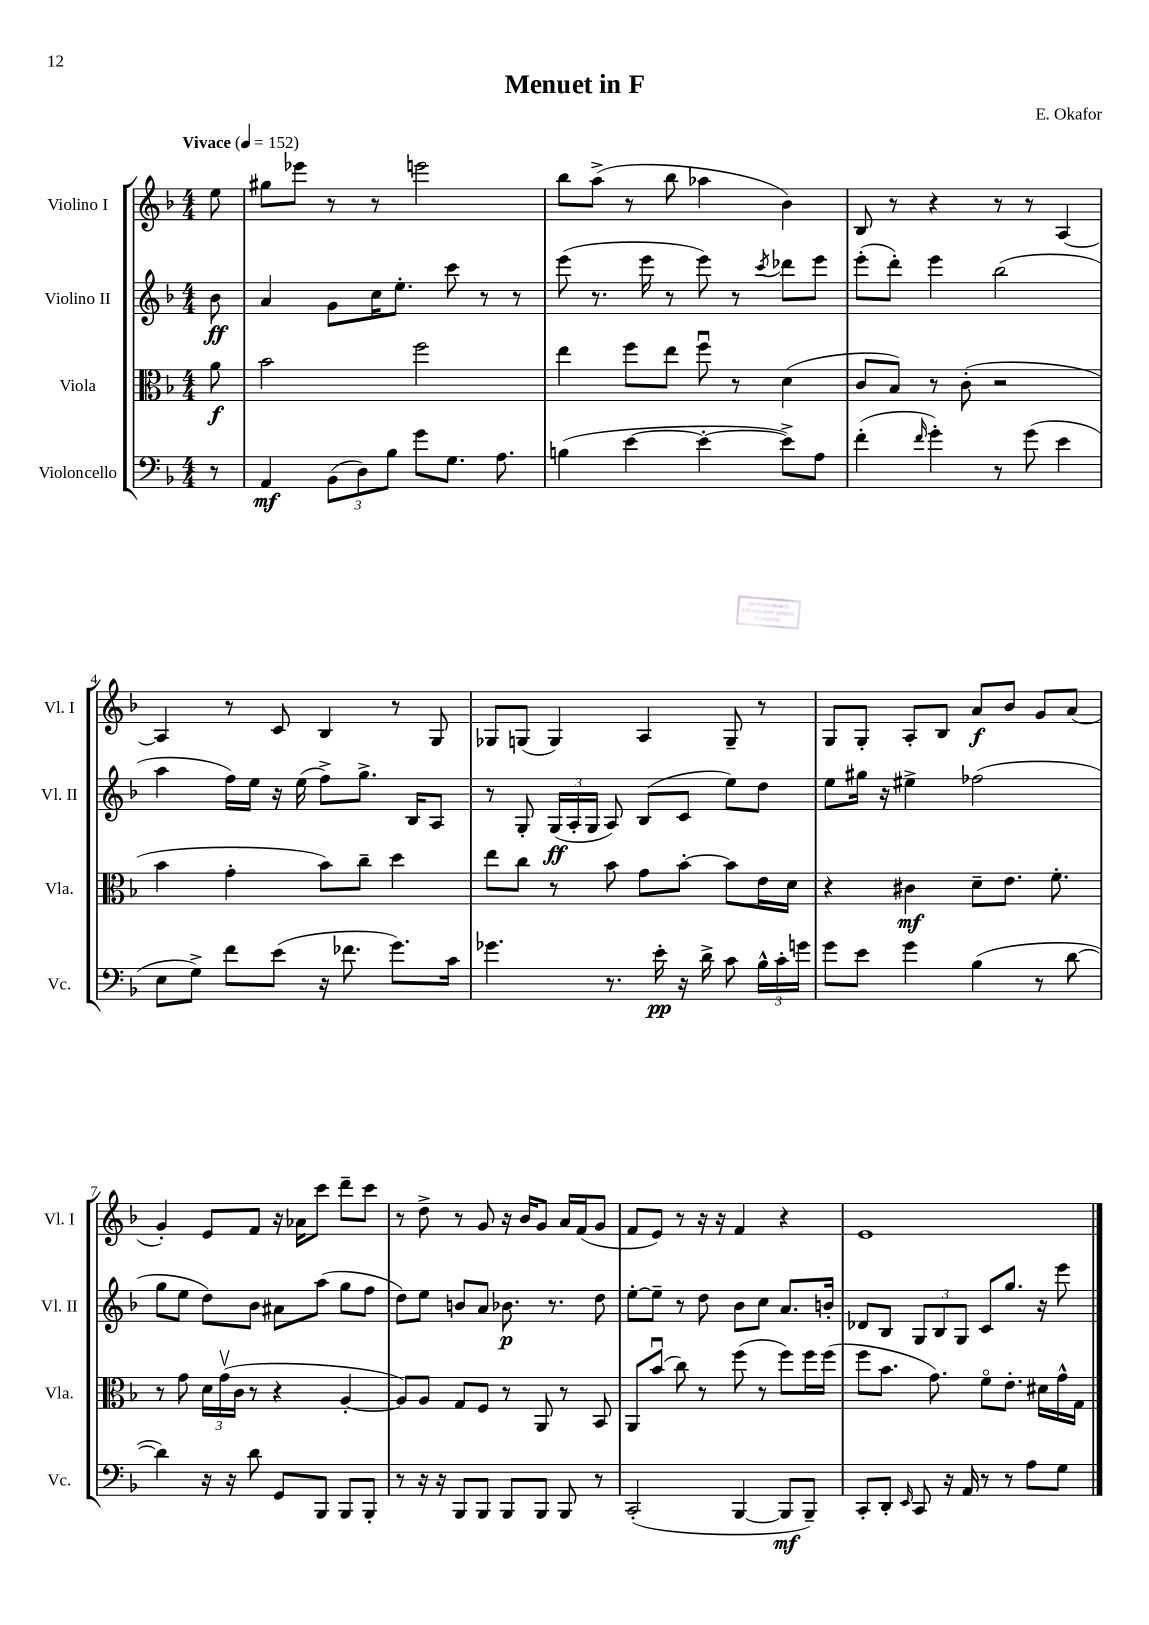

**kern	**dynam	**kern	**dynam	**kern	**dynam	**kern	**dynam
*part4	*part4	*part3	*part3	*part2	*part2	*part1	*part1
*staff4	*staff4	*staff3	*staff3	*staff2	*staff2	*staff1	*staff1
*I"Violoncello	*	*I"Viola	*	*I"Violino II	*	*I"Violino I	*
*I'Vc.	*	*I'Vla.	*	*I'Vl. II	*	*I'Vl. I	*
*clefF4	*	*clefC3	*	*clefG2	*	*clefG2	*
*k[b-]	*	*k[b-]	*	*k[b-]	*	*k[b-]	*
*M4/4	*	*M4/4	*	*M4/4	*	*M4/4	*
*MM152	*	*MM152	*	*MM152	*	*MM152	*
=	=	=	=	=	=	=	=
!	!	!	!	!	!	!LO:TX:a:B:t=Vivace	!
8r	.	8a\	f	8b-\	ff	8ee\	.
=1	=1	=1	=1	=1	=1	=1	=1
4AA/	mf	2b-\	.	4a/	.	8gg#X\L	.
.	.	.	.	.	.	8eee-X\J	.
(12BB-\L	.	.	.	8g\L	.	8r	.
12D\)	.	.	.	.	.	.	.
.	.	.	.	16cc\K	.	8r	.
12B-\J	.	.	.	.	.	.	.
.	.	.	.	8.ee'\J	.	.	.
8g\L	.	2ff\	.	.	.	2eeen\	.
8.G\J	.	.	.	8ccc\	.	.	.
.	.	.	.	8r	.	.	.
8.A\	.	.	.	.	.	.	.
.	.	.	.	8r	.	.	.
=2	=2	=2	=2	=2	=2	=2	=2
(4Bn\	.	4ee\	.	(8eee\	.	8bb-\L	.
.	.	.	.	8.r	.	(8aa^\J	.
[4e\	.	8ff\L	.	.	.	8r	.
.	.	.	.	16eee\	.	.	.
.	.	8ee\J	.	8r	.	8bb-\	.
4e'\_	.	8ffu\	.	8eee\)	.	4aa-X\	.
.	.	8r	.	8r	.	.	.
.	.	.	.	8qccc/	.	.	.
8e^\L])	.	(4d\	.	8ddd-X\L	.	4b-\)	.
8A\J	.	.	.	8eee\J	.	.	.
=3	=3	=3	=3	=3	=3	=3	=3
(4f'\	.	8c/L	.	(8eee'\L	.	8B-/	.
.	.	8B-/J)	.	8ddd'\J)	.	8r	.
16qqf/	.	.	.	.	.	.	.
4g'\)	.	8r	.	4eee\	.	4r	.
.	.	(8c'\	.	.	.	.	.
8r	.	2r	.	(2bb-\	.	8r	.
(8g\	.	.	.	.	.	8r	.
4e\	.	.	.	.	.	[4A/	.
!!LO:LB:g=z
=4	=4	=4	=4	=4	=4	=4	=4
8E\L	.	4b-\	.	4aa\	.	4A/]	.
8G^\J)	.	.	.	.	.	.	.
8f\L	.	4g'\	.	16ff\LL)	.	8r	.
.	.	.	.	16ee\JJ	.	.	.
(8e\J	.	.	.	16r	.	8c/	.
.	.	.	.	(16ee\	.	.	.
16r	.	8b-\L)	.	8ff^\L)	.	4B-/	.
8.f-X\	.	.	.	.	.	.	.
.	.	8cc~\J	.	8.gg^\J	.	.	.
8.g\L)	.	4dd\	.	.	.	8r	.
.	.	.	.	16B-/KL	.	.	.
.	.	.	.	8A/J	.	8G/	.
16c\Jk	.	.	.	.	.	.	.
=5	=5	=5	=5	=5	=5	=5	=5
4.g-X\	.	8ee\L	.	8r	.	8G-X/L	.
.	.	8cc\J	.	8G'/	.	(8Gn/J	.
.	.	8r	.	(24G/LL	ff	4G/)	.
.	.	.	.	24A'/	.	.	.
.	.	.	.	24G/JJ	.	.	.
8.r	.	8b-\	.	8A/)	.	.	.
.	.	8g\L	.	(8B-/L	.	4A/	.
16e'\	pp	.	.	.	.	.	.
16r	.	[8b-'\J	.	8c/J	.	.	.
16d^\	.	.	.	.	.	.	.
8c\	.	8b-\L]	.	8ee\L)	.	8G~/	.
24B-^^\LL	.	16e\L	.	8dd\J	.	8r	.
24c'\	.	.	.	.	.	.	.
.	.	16d\JJ	.	.	.	.	.
24gn\JJ	.	.	.	.	.	.	.
=6	=6	=6	=6	=6	=6	=6	=6
8g\L	.	4r	.	8ee\L	.	8G/L	.
8e\J	.	.	.	16gg#X\Jk	.	8G'/J	.
.	.	.	.	16r	.	.	.
4g\	.	4c#X\	mf	4ee#X^\	.	8A'/L	.
.	.	.	.	.	.	8B-/J	.
(4B-\	.	8d~\L	.	(2ff-X\	.	8a/L	f
.	.	8.e\J	.	.	.	8b-/J	.
8r	.	.	.	.	.	8g/L	.
.	.	8.f'\	.	.	.	.	.
[8d\	.	.	.	.	.	(8a/J	.
!!LO:LB:g=z
=7	=7	=7	=7	=7	=7	=7	=7
4d\])	.	8r	.	8gg\L	.	4g'/)	.
.	.	8g\	.	8ee\J	.	.	.
16r	.	24d\LL	.	8dd\L)	.	8e/L	.
.	.	(24gv\	.	.	.	.	.
16r	.	.	.	.	.	.	.
.	.	24c\JJ	.	.	.	.	.
8d\	.	8r	.	8b-\J	.	8f/J	.
8GG/L	.	4r	.	8a#X\L	.	16r	.
.	.	.	.	.	.	16a-X\KL	.
8BBB-/J	.	.	.	(8aa\J	.	8ccc\J	.
8BBB-/L	.	[4A'/	.	8gg\L	.	8ddd~\L	.
8BBB-'/J	.	.	.	8ff\J	.	8ccc\J	.
=8	=8	=8	=8	=8	=8	=8	=8
8r	.	8A/L])	.	8dd\L)	.	8r	.
16r	.	8A/J	.	8ee\J	.	8dd^\	.
16r	.	.	.	.	.	.	.
8BBB-/L	.	8G/L	.	8bn/L	.	8r	.
8BBB-/J	.	8F/J	.	8a/J	.	8g/	.
8BBB-/L	.	8r	.	8.b-X\	p	16r	.
.	.	.	.	.	.	16b-/KL	.
8BBB-/J	.	8AA/	.	.	.	8g/J	.
.	.	.	.	8.r	.	.	.
8BBB-/	.	8r	.	.	.	16a/LL	.
.	.	.	.	.	.	(16f/J	.
8r	.	8BB-/	.	8dd\	.	8g/J	.
=9	=9	=9	=9	=9	=9	=9	=9
(2CC'/	.	8AA/L	.	[8ee'\L	.	8f/L	.
.	.	(8b-u/J	.	8ee~\J]	.	8e/J)	.
.	.	8cc\)	.	8r	.	8r	.
.	.	8r	.	8dd\	.	16r	.
.	.	.	.	.	.	16r	.
[4BBB-/	.	(8ff\	.	8b-\L	.	4f/	.
.	.	8r	.	8cc\J	.	.	.
8BBB-/L]	mf	8ff\L)	.	8.a/L	.	4r	.
8BBB-~/J)	.	16ff\L	.	.	.	.	.
.	.	(16ff\JJ	.	16bn'/Jk	.	.	.
=10	=10	=10	=10	=10	=10	=10	=10
8CC'/L	.	8ff\L	.	8d-X/L	.	1e	.
8DD'/J	.	8.b-\J	.	8B-/J	.	.	.
16qqEE/	.	.	.	.	.	.	.
8CC/	.	.	.	12G/L	.	.	.
.	.	8.g\)	.	.	.	.	.
.	.	.	.	12B-/	.	.	.
16r	.	.	.	.	.	.	.
.	.	.	.	12G/J	.	.	.
16AA/	.	.	.	.	.	.	.
8r	.	8f\L	.	8c/L	.	.	.
8r	.	8.e'\J	.	8.gg/J	.	.	.
8A\L	.	.	.	.	.	.	.
.	.	16d#X\LL	.	16r	.	.	.
8G\J	.	16g^^\	.	8eee\	.	.	.
.	.	16G\JJ	.	.	.	.	.
==	==	==	==	==	==	==	==
*-	*-	*-	*-	*-	*-	*-	*-
